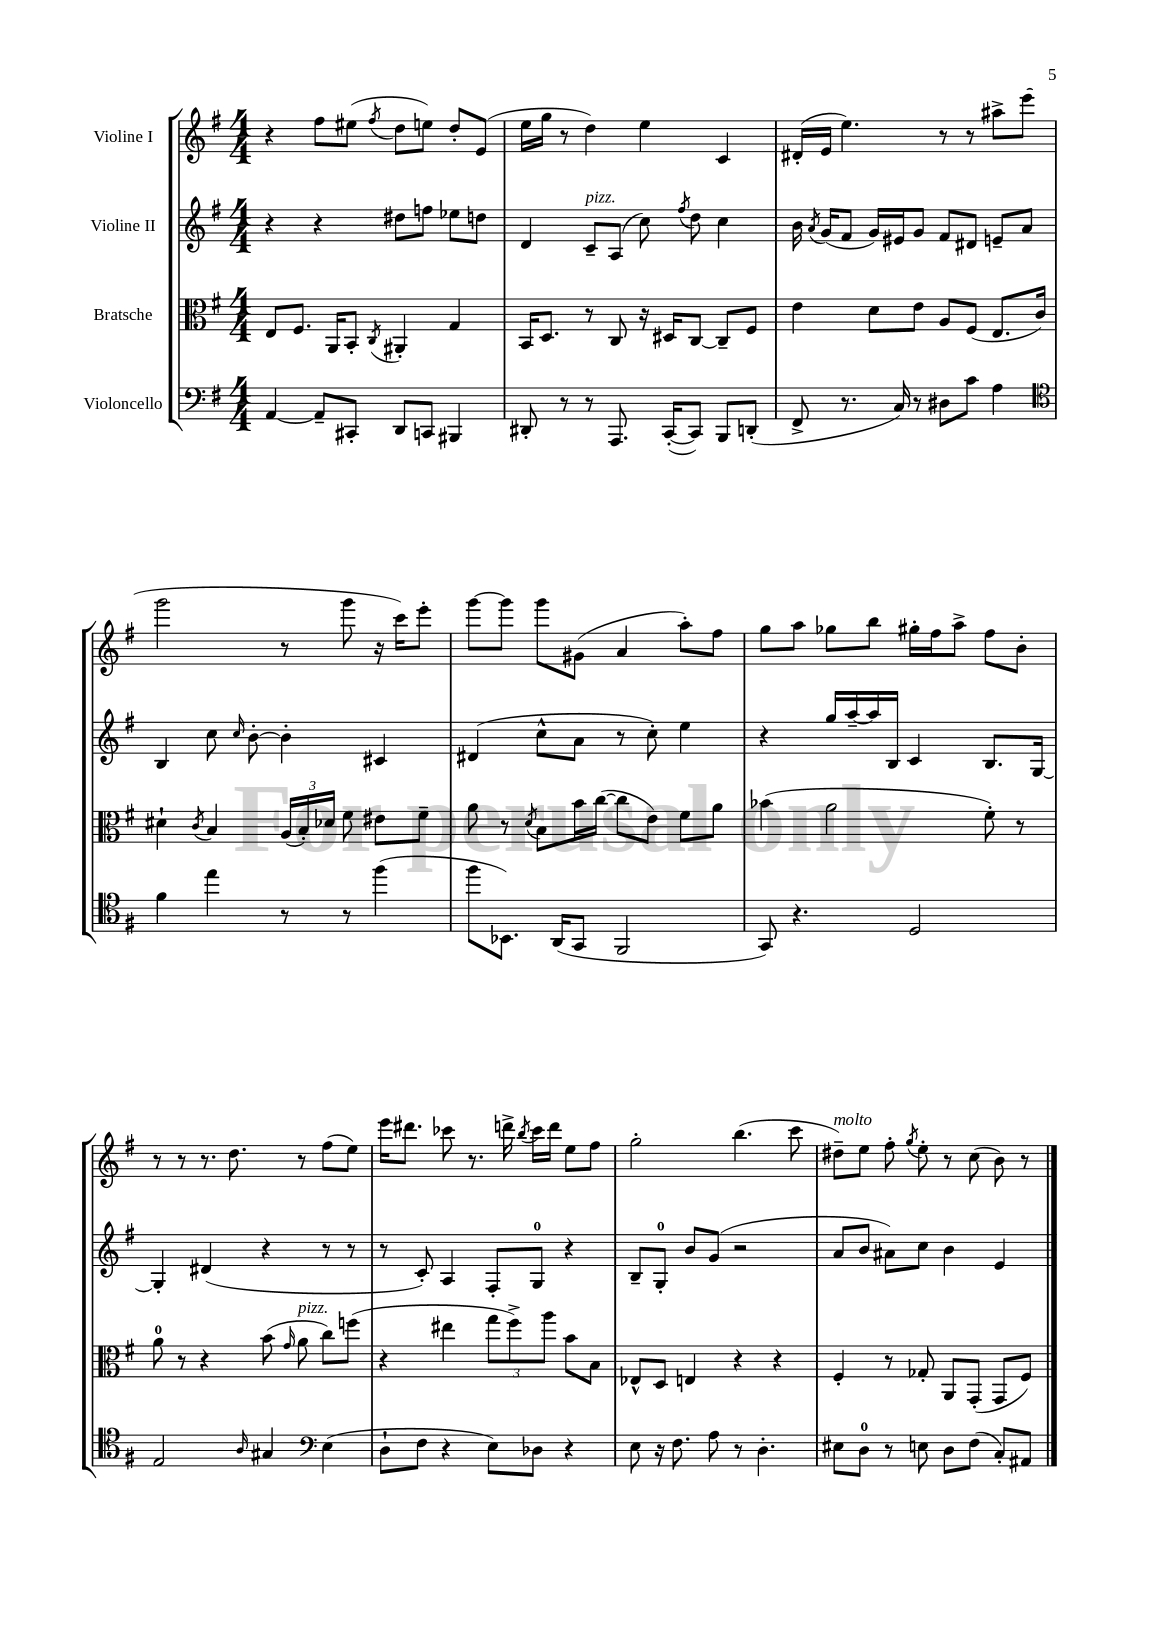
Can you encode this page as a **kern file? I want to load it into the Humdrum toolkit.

**kern	**kern	**kern	**kern
*part4	*part3	*part2	*part1
*staff4	*staff3	*staff2	*staff1
*I"Violoncello	*I"Bratsche	*I"Violine II	*I"Violine I
*clefF4	*clefC3	*clefG2	*clefG2
*k[f#]	*k[f#]	*k[f#]	*k[f#]
*M4/4	*M4/4	*M4/4	*M4/4
=1	=1	=1	=1
[4AA/	8E/L	4r	4r
.	8.F#/J	.	.
8AA~/L]	.	4r	8ff#\L
.	16AA/KL	.	.
8CC#X'/J	8BB'/J	.	(8ee#X\J
.	8qC/	.	8qff#/
8DD/L	4AA#X'/	8dd#X\L	8dd\L
8CCn/J	.	8ffn\J	8een\J)
4BBB#X/	4G/	8ee-X\L	8dd'/L
.	.	8ddn\J	(8e/J
=2	=2	=2	=2
8DD#X'/	16BB/KL	4d/	16ee\LL
.	8.D/J	.	16gg\JJ
8r	.	.	8r
!	!	!LO:TX:a:i:t=pizz.	!
8r	8r	8c~/L	4dd\)
8.AAA/	8C/	(8A/J	.
.	16r	8cc\)	4ee\
([16CC'/KL	16D#X/KL	.	.
.	.	8qff#/	.
8CC/J])	[8C/J	8dd\	.
8BBB/L	8C~/L]	4cc\	4c/
(8DDn'/J	8F#/J	.	.
=3	=3	=3	=3
8FF#^/	4e\	16b\	(16d#X'/LL
.	.	8qa/	.
.	.	(16g/KL	16e/JJ
8.r	.	8f#/J	4.ee\)
.	8d\L	16g/LL)	.
16C/)	.	16e#X/J	.
8r	8e\J	8g/J	.
8D#X\L	8A/L	8f#/L	8r
8c\J	(8F#/J	8d#X/J	8r
4A\	8.E/L	8en~/L	8aa#X^\L
.	.	8a/J	(8eee\J
.	16c/Jk)	.	.
!!LO:LB:g=z
=4	=4	=4	=4
*clefC4	*	*	*
4f#\	4d#X`\	4B/	2ggg\
.	8qc/	.	.
4ee\	4B/	8cc\	.
.	.	16qqcc/	.
.	.	[8b'\	.
8r	(24A/LL	4b'\]	8r
.	24B'/)	.	.
.	24d-X/JJ	.	.
8r	8f#\	.	8ggg\
(4ff#\	8e#X\L	4c#X/	16r
.	.	.	16ccc\KL)
.	8f#~\J	.	8eee'\J
=5	=5	=5	=5
8ff#\L	8a\	(4d#X/	[8ggg\L
8.BB-X\J)	8r	.	8ggg\J]
.	8qd/	.	.
.	8B\L	8cc^^\L	8ggg\L
(16AA/KL	.	.	.
8GG/J	16b\L	8a\J	(8g#X\J
.	([16cc\JJ	.	.
2FF#/	8cc\L]	8r	4a/
.	8e\J)	8cc'\)	.
.	8f#\L	4ee\	8aa'\L)
.	8a\J	.	8ff#\J
=6	=6	=6	=6
8GG/)	(4b-X\	4r	8gg\L
4.r	.	.	8aa\J
.	2a\	16gg/LL	8gg-X\L
.	.	[16aa~/	.
.	.	16aa/]	8bb\J
.	.	16B/JJ	.
2D/	.	4c/	16gg#X'\LL
.	.	.	16ff#\J
.	.	.	8aa^\J
.	8f#'\)	8.B/L	8ff#\L
.	8r	.	8b'\J
.	.	[16G/Jk	.
!!LO:LB:g=z
=7	=7	=7	=7
2E/	8a\	4G'/]	8r
.	8r	.	8r
.	4r	(4d#X/	8.r
.	.	.	8.dd\
16qqA/	.	.	.
4G#X/	(8b\	4r	.
.	16qqg/	.	.
!	!LO:TX:a:i:t=pizz.	!	!
.	8a\	.	8r
*clefF4	*	*	*
(4E\	8cc\L)	8r	(8ff#\L
.	(8ffn\J	8r	8ee\J)
=8	=8	=8	=8
8D`\L	4r	8r	16eee\KL
.	.	.	8.ddd#X\J
8F#\J	.	8c'/)	.
4r	4ee#X\	4A/	8ccc-X\
.	.	.	8.r
8E\L)	12gg\L	8F#'/L	.
.	.	.	16dddn^\
.	12ff#^\)	.	.
.	.	.	8qbb/
8D-X\J	.	8G/J	16ccc-\LL
.	12aa\J	.	.
.	.	.	16ddd\JJ
4r	8b\L	4r	8ee\L
.	8B\J	.	8ff#\J
=9	=9	=9	=9
8E\	8E-X^^/L	8B~/L	2gg'\
16r	8D/J	8G'/J	.
8.F#\	.	.	.
.	4En/	8b/L	.
8A\	.	(8g/J	.
8r	4r	2r	(4.bb\
4.D'\	.	.	.
.	4r	.	.
.	.	.	8ccc\
=10	=10	=10	=10
!	!	!	!LO:TX:a:i:t=molto
8E#X\L	4F#'/	8a/L	8dd#X~\L)
8D\J	.	8b/J	8ee\J
8r	8r	8a#X\L)	8ff#'\
.	.	.	8qgg/
8En\	8G-X'/	8cc\J	8ee'\
8D\L	8AA/L	4b\	8r
(8F#\J	(8GG'/J	.	(8cc\
8C'/L)	8GG/L	4e/	8b\)
8AA#X/J	8F#/J)	.	8r
==	==	==	==
*-	*-	*-	*-
